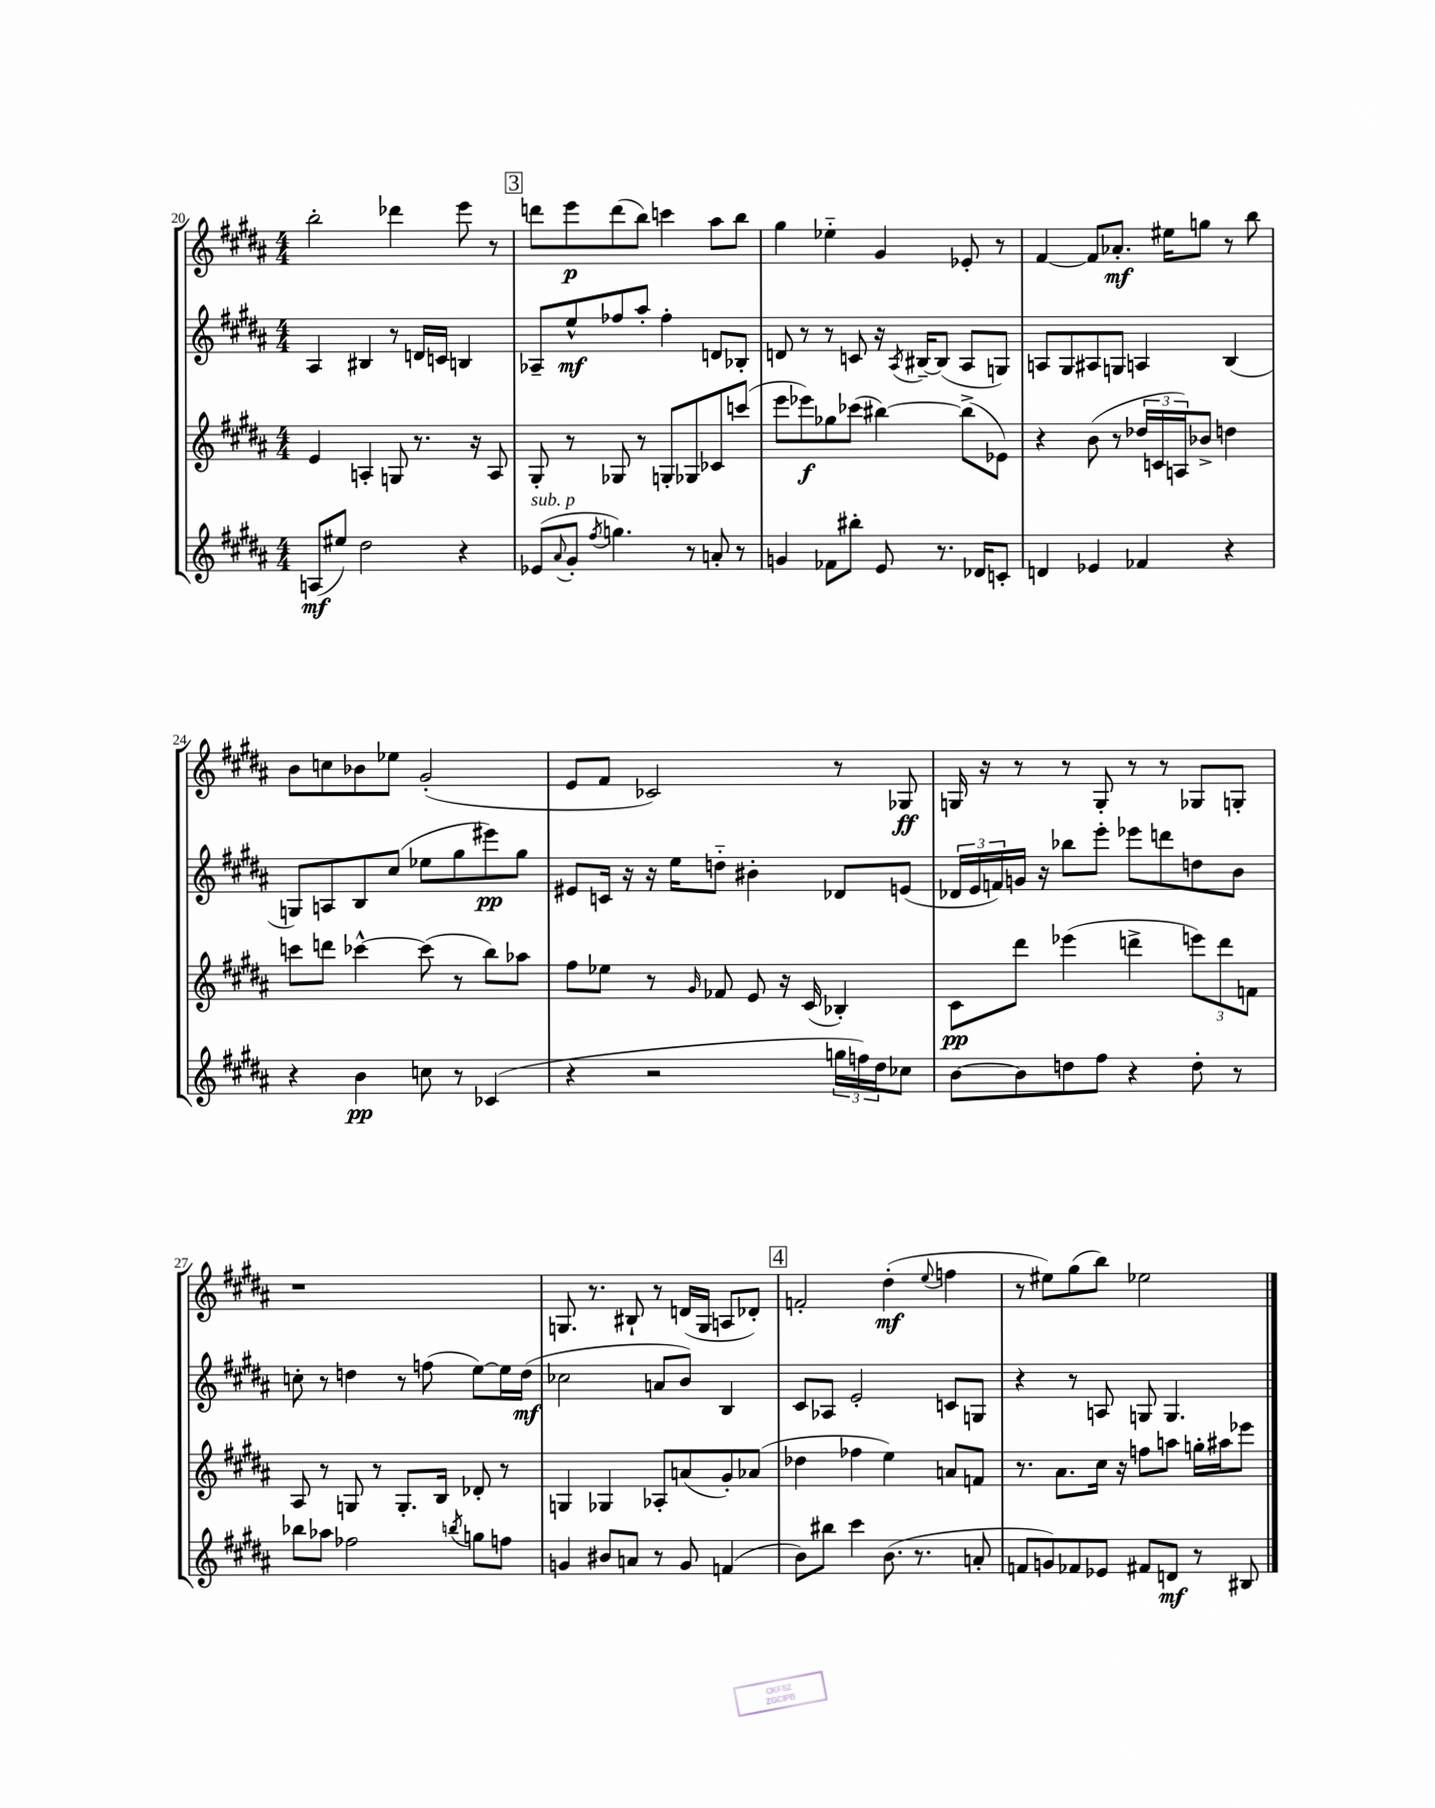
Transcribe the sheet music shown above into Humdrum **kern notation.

**kern	**kern	**kern	**kern
*staff4	*staff3	*staff2	*staff1
*clefG2	*clefG2	*clefG2	*clefG2
*k[f#c#g#d#a#]	*k[f#c#g#d#a#]	*k[f#c#g#d#a#]	*k[f#c#g#d#a#]
*M4/4	*M4/4	*M4/4	*M4/4
(8A	4e	4A#	2bb'
8ee#)	.	.	.
2dd#	4A'	4B#	.
.	8G	8r	4ddd-
.	8.r	16d	.
.	.	16c	.
4r	.	4B	8eee
.	16r	.	.
.	8A	.	8r
=	=	=	=
(8e-	8G#'	8A-~	8ddd
8qqa#	.	.	.
8g#'	8r	8ee^^	8eee
8qff#	.	.	.
4.gg)	8G-	8ff-	(8ddd
.	8r	8aa#'	8bb)
.	8G'	4ff-'	4ccc
8r	8G-	.	.
8a'	8c-	8d	8aa#
8r	(8ccc	8B-'	8bb
=	=	=	=
4g	8eee	8d	4gg#
.	8eee-)	8r	.
8f-	8gg-	8r	4ee-'~
8bb#'	(8ccc-	8c	.
8e	[4bb#)	16r	4g#
.	.	8qA#	.
.	.	[16B#~	.
8.r	.	(8B#]	.
.	(8bb#^]	8A#	8e-'
16d-	.	.	.
8c'	8e-)	8G)	8r
=	=	=	=
4d	4r	8A	[4f#
.	.	8G#	.
4e-	(8b	8A#	8f#]
.	8r	8G	8.a-'
4f-	24dd-	4A	.
.	24c	.	.
.	.	.	16ee#
.	24A)	.	.
.	8b-^	.	8gg
4r	4dd	(4B	8r
.	.	.	8bb
=	=	=	=
4r	8ccc	8G)	8b
.	8ddd	8A	8cc
4b	[4ccc-^^	8B	8b-
.	.	(8cc#	8ee-
8cc	(8ccc-]	8ee-	(2g#'
8r	8r	8gg#	.
(4c-	8bb)	8eee#)	.
.	8aa-	8gg#	.
=	=	=	=
4r	8ff#	8e#	8e
.	8ee-	16c	8f#
.	.	16r	.
2r	8r	16r	2c-)
.	.	16ee	.
.	16qqg#	.	.
.	8f-	8dd'~	.
.	8e	4b#'	.
.	16r	.	.
.	(16c#	.	.
24gg	4B-')	8d-	8r
24ff)	.	.	.
24dd#	.	.	.
8cc-	.	(8e	8G-
=	=	=	=
[8b	8c#	24d-	16G
.	.	24e	.
.	.	.	16r
.	.	24f)	.
8b]	8ddd#	16g	8r
.	.	16r	.
8dd	(4eee-	8bb-	8r
8ff#	.	8eee'	8G'
4r	4ddd^	8eee-	8r
.	.	8ddd	8r
8dd'	12eee)	8dd	8G-
.	12ddd	.	.
8r	.	8b	8G'
.	12f	.	.
=	=	=	=
8bb-	8A#	8cc'	1r
8aa-	8r	8r	.
2ff-	8G	4dd	.
.	8r	.	.
.	8.G'	8r	.
.	.	(8ff	.
.	16B	.	.
8qbb	.	.	.
8gg	8d-'	[8ee)	.
8ff	8r	16ee]	.
.	.	(16dd	.
=	=	=	=
4g	4G	2cc-	8.G
.	.	.	8.r
8b#	4G-	.	.
8a	.	.	8B#`
8r	8A-'	8a	8r
8g	(8a	8b)	(16d
.	.	.	16G
(4f	8g#')	4B	8A
.	(8a-	.	8d-')
=	=	=	=
8b)	4dd-	8c#	2f'
8bb#	.	8A-	.
4ccc#	4ff-	2e'	.
(8.b	4ee)	.	(4dd#'
8.r	.	.	.
.	.	.	8qqee
.	8a	8c	4ff
8a'	8f	8G	.
=	=	=	=
8f	8.r	4r	8r
8g)	.	.	8ee#)
.	8.a#	.	.
8f-	.	8r	(8gg#
8e-	16cc#	8A	8bb)
.	16r	.	.
8f#	8ff	8G	2ee-
8d	8aa	4.G	.
8r	16gg'	.	.
.	16aa#	.	.
8B#	8eee-	.	.
==	==	==	==
*-	*-	*-	*-
